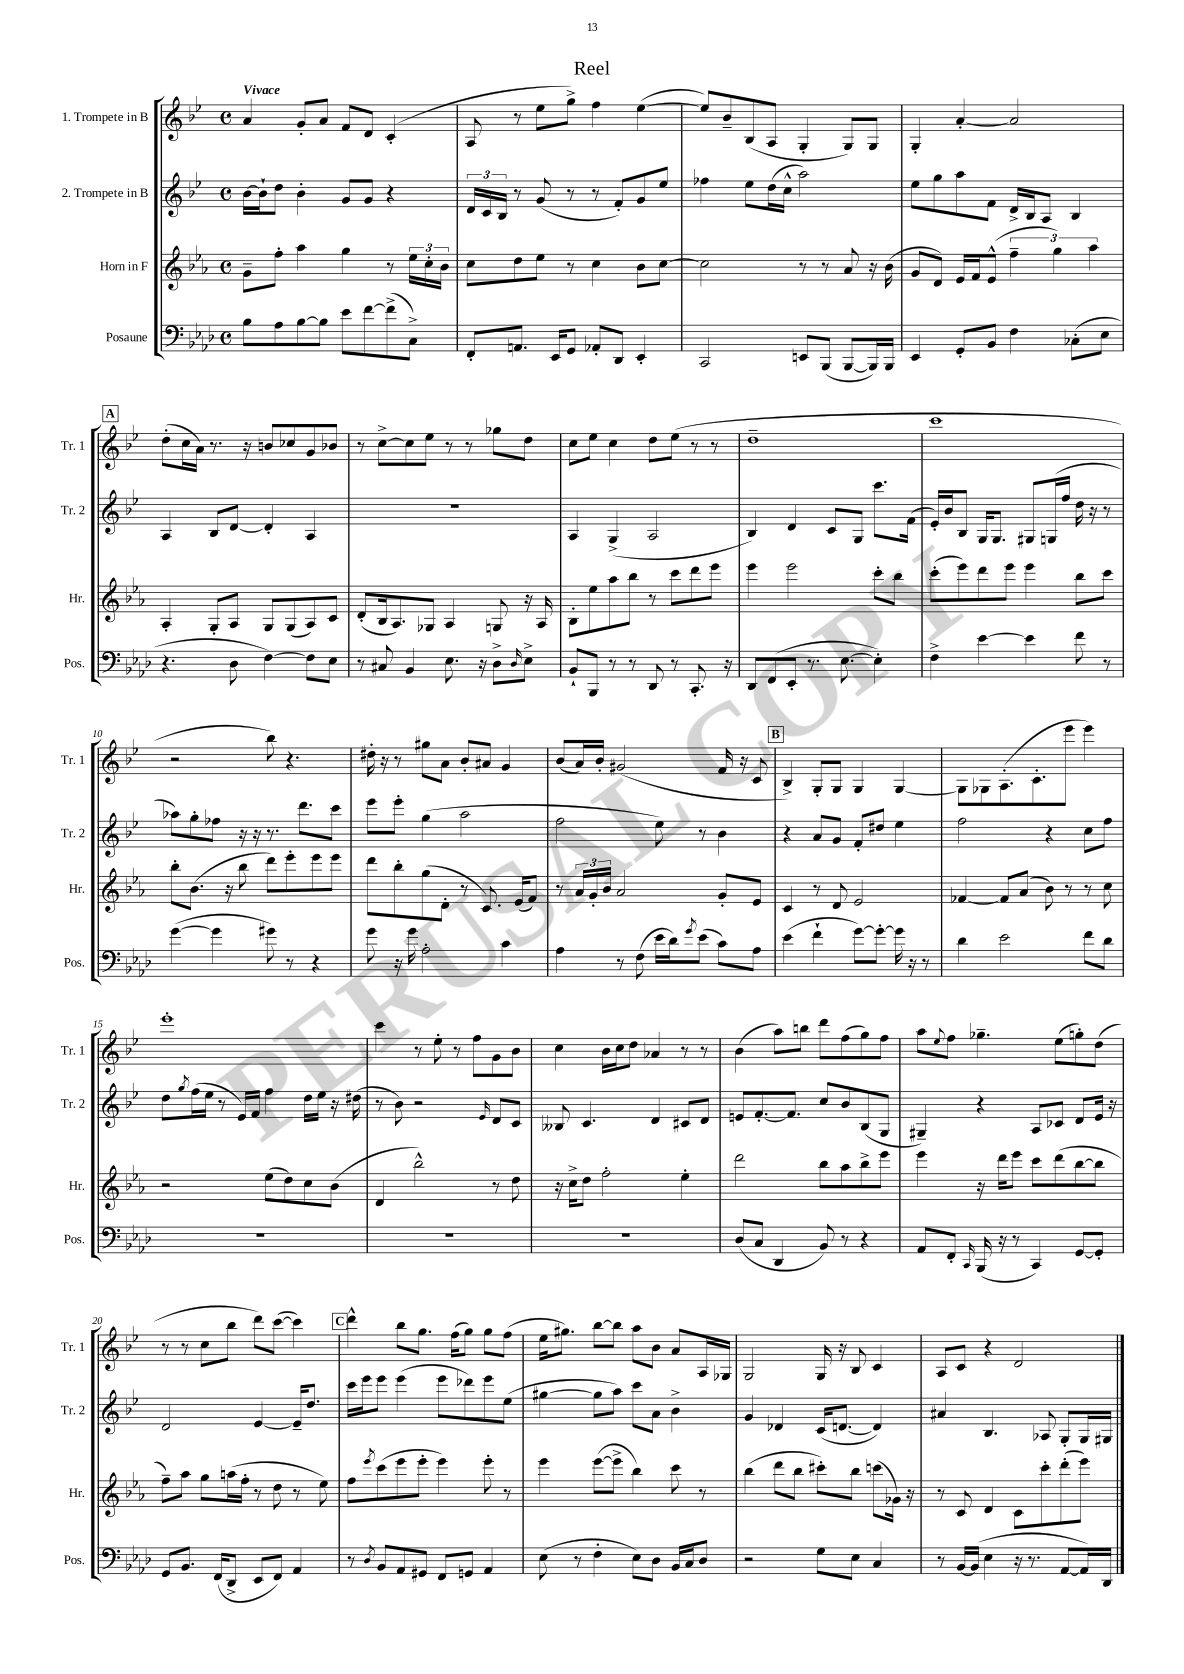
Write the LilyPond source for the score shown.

\header { title = "Reel" }
<<
\new StaffGroup <<
\new Staff = "s0" \with { instrumentName = "1. Trompete in B" shortInstrumentName = "Tr. 1" } {
    \clef treble \key bes \major \defaultTimeSignature \time 4/4 \tempo "Vivace"
    a'4 g'8-. a'8 f'8 d'8 c'4-.( |
    a8 r8 ees''8 g''8->) f''4 ees''4~( |
    ees''8) bes'8-- bes8( a8 g4-. g8) g8 |
    g4-. a'4~-. a'2 |
    \mark \markup { \box "A" } d''8-.( c''16 a'16) r8. r16 b'8 ces''8 g'8 bes'8 |
    r8 c''8~-> c''8 ees''8 r8 r8 ges''8 d''8 |
    c''8 ees''8 c''4 d''8 ees''8( r8 r8 |
    d''1-- |
    c'''1 |
    r2 bes''8) r4. |
    dis''16-. r16 r8 gis''8 a'8 bes'8-. ais'8 g'4 |
    bes'8( a'16) bes'16-. gis'2( f'16 r16 c'8 |
    \mark \markup { \box "B" } bes4->) g8-. g8 g4 g4~ |
    g8 ges8 a8.-.( c'8.-. ees'''8 ees'''4) |
    ees'''1-. |
    c'''4 r8 ees''8-. r8 f''8 g'8 bes'8 |
    c''4 bes'16 c''16 d''8 aes'4 r8 r8 |
    bes'4( a''8) b''8 d'''8 f''8( g''8) f''8 |
    a''8 \appoggiatura { ees''8 } f''8 ges''4.-- ees''8( g''8-.) d''8( |
    r8 r8 c''8 bes''8 d'''8) c'''8~( c'''4) |
    \mark \markup { \box "C" } d'''4-^ bes''8 g''8. f''16( g''8) g''8 f''8( |
    ees''16 gis''8.) bes''8~ bes''8 a''8 bes'8 a'8 a16 ges16 |
    g2 g16 r16 bes8 c'4 |
    a8 c'8 r4 d'2 \bar "|." |
}
\new Staff = "s1" \with { instrumentName = "2. Trompete in B" shortInstrumentName = "Tr. 2" } {
    \clef treble \key bes \major \defaultTimeSignature \time 4/4
    bes'16~ bes'16-! d''8 bes'4-. g'8 g'8 r4 |
    \tuplet 3/2 { d'16 c'16 bes16 } r8 g'8( r8 r8 f'8-.) g'8 ees''8 |
    fes''4 ees''8 d''16( c''16-^ a''2) |
    ees''8 g''8 a''8 f'8 d'16-> bes16 a8 bes4 |
    \mark \markup { \box "A" } a4 bes8 d'8~ d'4-. a4 |
    R1 |
    a4 g4->( a2 |
    bes4) d'4 c'8 g8 c'''8. f'16( |
    ees'16-.) bes'16 bes8 g16 g8. gis8 g16( f''16 d''16 r16 r8 |
    aes''8) g''8-. fes''8 r16 r16 r8. d'''8. c'''8 |
    ees'''8 ees'''8-. g''4( a''2 |
    f''2 ees''8) r8 bes'4 |
    \mark \markup { \box "B" } r4 a'8 g'8 f'8-. dis''8 ees''4 |
    f''2 r4 c''8 f''8 |
    d''8 \acciaccatura { g''8 } f''16( ees''16 r8 ees'16) f'16 f''4 d''16 ees''16 r16 dis''16( |
    r8 bes'8) r2 \grace { ees'16 } d'8 c'8 |
    beses8 c'4. d'4 cis'8 d'8 |
    e'8 f'8.~-. f'8. c''8 bes'8 bes8( g8 |
    gis4--) r4 a8 ces'8 d'8 ees'16 r16 |
    d'2 ees'4~ ees'16-- d''8. |
    \mark \markup { \box "C" } c'''16 ees'''16 ees'''8 ees'''4( ees'''8 des'''8) ees'''8 ees''8( |
    gis''4~ gis''8 a''8) c'''8 a'8 bes'4-> |
    g'4 des'4 c'16( d'8.~ d'4) |
    ais'4 bes4. aes8 g8-. g16 gis16 \bar "|." |
}
\new Staff = "s2" \with { instrumentName = "Horn in F" shortInstrumentName = "Hr." } {
    \clef treble \key ees \major \defaultTimeSignature \time 4/4
    g'8-- f''8-. aes''4 g''4 r8 \tuplet 3/2 { ees''16 c''16-. bes'16 } |
    c''8 d''8 ees''8 r8 c''4 bes'8 c''8~ |
    c''2 r8 r8 aes'8 r16 bes'16( |
    g'8 d'8) ees'16 f'16 ees'8-^( \tuplet 3/2 { f''4-- g''4) aes''4 } |
    \mark \markup { \box "A" } aes4-. g8-. aes8 g8 g8( aes8) c'8 |
    d'8-.( bes16 aes8.) ges8 aes4 g8 r16 aes16 |
    bes8-. ees''8 aes''8 bes''8 r8 c'''8 d'''8 ees'''8 |
    ees'''4 ees'''2 c'''8-. bes''8 |
    c'''8-.( ees'''8) d'''8 ees'''8 ees'''4 bes''8 c'''8 |
    bes''8-. bes'8.( r16 bes''8 d'''8) ees'''8-. ees'''8 ees'''8 |
    d'''8 bes''8-. g''8( d'8-. r8 c'8.) ees'16( f'8) |
    r8 \tuplet 3/2 { aes'16 g'16-. bes'16 } aes'2 g'8-. ees'8 |
    \mark \markup { \box "B" } c'4 r8 d'8 ees'2 |
    fes'4~ fes'8 aes'8( bes'8) r8 r8 c''8 |
    r2 ees''8( d''8) c''8 bes'8( |
    d'4 bes''2-^) r8 d''8 |
    r16 c''16-> d''8 f''2-. ees''4-. |
    d'''2 bes''8 aes''8 bes''8-> ees'''8 |
    ees'''4 r16 d'''16 ees'''8 c'''8 d'''8( bes''8~ bes''8 |
    f''8--) aes''8 g''8 a''16( f''16-. r8 d''8 r8 ees''8) |
    \mark \markup { \box "C" } f''8 \acciaccatura { ees'''8 } c'''8( ees'''8 ees'''8-. ees'''4) ees'''8-. r8 |
    ees'''4 ees'''8~( ees'''8-> bes''4) c'''8 r8 |
    bes''4( d'''8 bes''8 cis'''8-.) bes''8 c'''8( ges'16) r16 |
    r8 c'8 d'4 c'8 c'''8-. d'''8-.( ees'''8) \bar "|." |
}
\new Staff = "s3" \with { instrumentName = "Posaune" shortInstrumentName = "Pos." } {
    \clef bass \key aes \major \defaultTimeSignature \time 4/4
    bes8 aes8 bes8~ bes8 ees'8 f'8~ f'8->( c8->) |
    f,8-. a,8. ees,16 g,8 aes,8-. des,8 ees,4-. |
    c,2 e,8 bes,,8( bes,,8~ bes,,16) bes,,16 |
    ees,4 g,8-. bes,8 f4 ces8-.( ees8 |
    \mark \markup { \box "A" } r4. des8 f4~) f8 ees8 |
    r8 cis8 bes,4 ees8. r16 des8-> \grace { des16 } ees8-> |
    bes,8-! bes,,8 r8 r8 des,8 r8 c,8.-. r16 |
    des,8 f,8( ees,8-. r8. ees8.~ ees4-.) |
    f4-> ees'4~ ees'4 f'8 r8 |
    g'4~( g'4 gis'8) r8 r4 |
    g'8 r16 g'16 aes2-. c'4 |
    aes4 r8 f8( ees'16 des'16) \acciaccatura { g'8 } ees'8( c'8) aes8 |
    \mark \markup { \box "B" } ees'4( f'4-! g'8~) g'8~-. g'16 r16 r8 |
    des'4 ees'2 f'8 des'8 |
    R1 |
    R1 |
    R1 |
    des8( c8 des,4 bes,8) r8 r4 |
    aes,8 f,8-. \grace { c,16 } bes,,16( r16 r8 c,4) g,8~ g,8-. |
    g,8 bes,8. f,16( des,8-> ees,8 f,8) aes,4 |
    \mark \markup { \box "C" } r8 \acciaccatura { des8 } bes,8 aes,8 gis,8 f,8 g,8 aes,4 |
    ees8( r8 f4-. ees8) des8 bes,16 c16 des8 |
    r2 g8 ees8 c4 |
    r8 bes,16~ bes,16( ees4 r16 r8. aes,8~ aes,16) des,16 \bar "|." |
}
>>
>>
